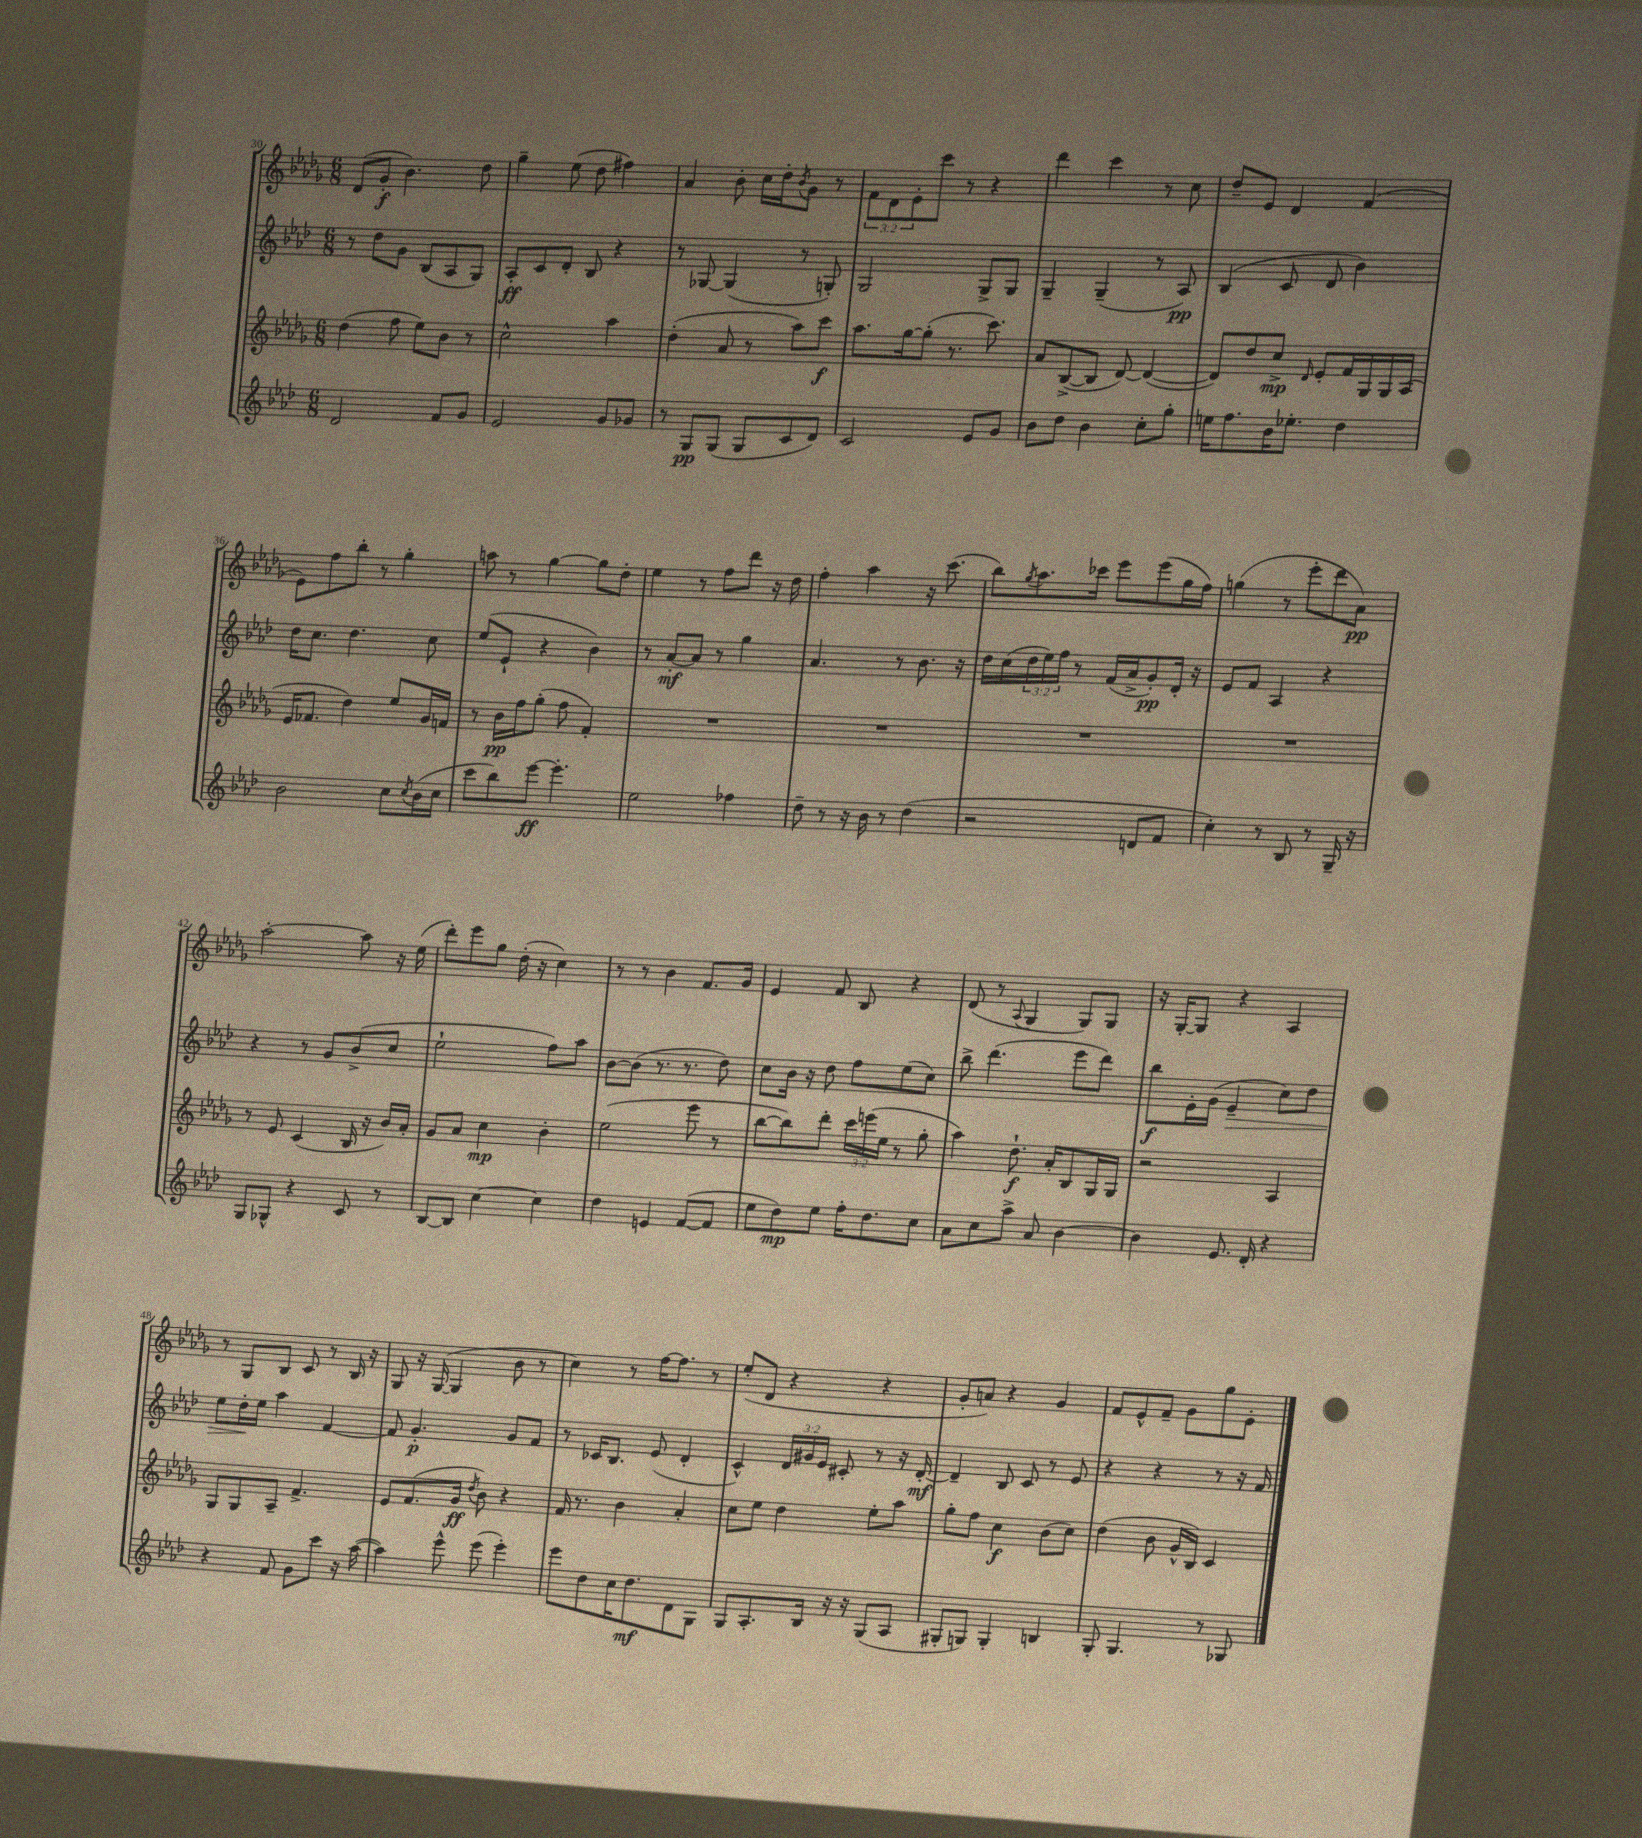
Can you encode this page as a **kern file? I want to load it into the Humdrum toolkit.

**kern	**kern	**kern	**kern
*staff4	*staff3	*staff2	*staff1
*clefG2	*clefG2	*clefG2	*clefG2
*k[b-e-a-d-]	*k[b-e-a-d-g-]	*k[b-e-a-d-]	*k[b-e-a-d-g-]
*M6/8	*M6/8	*M6/8	*M6/8
2d-	(4dd-	8r	(8d-
.	.	8dd-	8g-'
.	8ff	8g	4.b-)
.	8ee-)	(8B-	.
8f	8b-	8A-	.
8g	8r	8G)	8dd-
=	=	=	=
2e-	2cc^^	8A-'	4gg-~
.	.	8c	.
.	.	8d-'	(8ee-
.	.	8B-	8dd-
8g	4aa-	4r	4ff#)
8g-	.	.	.
=	=	=	=
8r	(4dd-'	8r	4a-
8G	.	[8G-	.
(8G	8a-	(4G-]	8b-'
8G	8r	.	16cc
.	.	.	16dd-'
.	.	.	8qb-
8c	8aa-)	8r	8g-
8d-)	8ccc	8G')	8r
=	=	=	=
2c	8.aa-	2G	12f
.	.	.	12d-
.	.	.	12e-'
.	[16gg-	.	.
.	(8gg-']	.	8ccc
.	8.r	.	8r
8e-	.	8G^	4r
.	8.ccc)	.	.
8g	.	8G	.
=	=	=	=
8b-	8a-	4G~	4ddd-
8dd-	([8B-^	.	.
4b-	8B-]	(4G~	4ccc
.	[8d-)	.	.
8cc'	(4d-_	8r	8r
8gg'	.	8A-)	8cc
=	=	=	=
16ee	8d-])	(4B-	8dd-~
8.ff	.	.	.
.	8dd-	.	8e-
16b-	8cc^	8c	4d-
8.ee-'	.	.	.
.	16qqd-	.	.
.	8e-'	8d-	.
4dd-	16f	4b-)	(4f
.	16G-	.	.
.	16G-	.	.
.	(16A-	.	.
=	=	=	=
2b-	16e-	16dd-	8e-)
.	8.f-	8.cc	.
.	.	.	8ff
.	4dd-)	4.dd-	8bb-'
.	.	.	8r
8cc	8ee-	.	4gg-'
8qcc	.	.	.
(16b-	16g-	8cc	.
16cc	16f	.	.
=	=	=	=
8ccc	8r	(8ee-	8aa
8bb-)	16b-	8e-`	8r
.	16ff	.	.
[8eee-	(8gg-'	4r	[4gg-
4.eee-']	8ff	.	.
.	4f')	4b-)	8gg-]
.	.	.	8dd-'
=	=	=	=
2ee-	2.r	8r	4ee-
.	.	[8a-'	.
.	.	8a-]	8r
.	.	8r	8ff
4ff-	.	4gg	8ddd-
.	.	.	16r
.	.	.	16dd-
=	=	=	=
8dd-~	2.r	4.a-	4ff'
8r	.	.	.
16r	.	.	4aa-
16b-	.	.	.
8r	.	8r	.
(4dd-	.	8.b-	16r
.	.	.	(8.ccc
.	.	16r	.
=	=	=	=
2r	2.r	16dd-	8bb-)
.	.	(16cc	.
.	.	.	8qgg-
.	.	24dd-	8.aa-
.	.	24ee-)	.
.	.	24ff	.
.	.	8r	.
.	.	.	16ccc-
.	.	(16f	8eee-
.	.	16a-^	.
8d	.	8g')	(8eee-
8f	.	16d-'	16gg-
.	.	16r	16ff)
=	=	=	=
4cc')	2.r	8e-	(4gg
.	.	8f	.
8r	.	4A-	8r
8B-	.	.	8eee-'
8r	.	4r	8ddd-
16G~	.	.	8a-)
16r	.	.	.
=	=	=	=
8G	8r	4r	[2aa-'
8G-^^	8e-	.	.
4r	(4c	8r	.
.	.	8g	.
8c	16B-	(8b-^	8aa-]
.	16r	.	.
8r	16b-)	8cc	16r
.	16a-'	.	(16ee-
=	=	=	=
[8B-	8g-	2ee-`	8ddd-')
8B-]	8a-	.	8eee-
[4cc	4cc	.	8gg-
.	.	.	(16dd-'
.	.	.	16r
4cc]	4b-'	8ff)	4cc)
.	.	8aa-	.
=	=	=	=
4dd-	(2ee-	[8b-	8r
.	.	(8b-]	8r
4e	.	8.r	4b-
.	.	8.r	.
([8f	8eee-	.	8.f
8f]	8r	8dd-)	.
.	.	.	16g-
=	=	=	=
8ee-	[8bb-	8cc	4e-
8dd-)	8bb-])	16b-	.
.	.	16r	.
8ee-	8ddd-'	8dd-	8f
16ff'	24ccc	8ff	8B-
.	(24eee	.	.
8.dd-	.	.	.
.	24ee-	.	.
.	8r	(8ee-	4r
8cc	8gg-'	8cc)	.
=	=	=	=
8a-	4aa-)	8bb-^	(8d-
8cc	.	(4.ddd-	8r
.	.	.	8qqA-
8aa-^	8.dd-`	.	4G-
8a-	.	.	.
.	16a-'	.	.
[4b-	8B-	8eee-	8G-)
.	16G-	8ddd-)	8G-
.	16G-	.	.
=	=	=	=
4b-]	2r	8bb-	16r
.	.	.	[16G-'
.	.	16e-'	8G-]
.	.	(16g	.
8.e-	.	4e-~	4r
16d-'	.	.	.
4r	4A-	8cc)	4A-
.	.	8dd-	.
=	=	=	=
4r	8G-	8ee-	8r
.	8G-	16dd-'	8G-
.	.	16ee-	.
8f	8A-~	4aa-	8B-
8g	4.f^	.	8c
8ccc	.	[4f	8r
16r	.	.	16B-
([16aa-	.	.	16r
=	=	=	=
4aa-])	8e-	8f]	8G-
.	(8.f	4.g'	16r
.	.	.	([16G-
8eee-^^	.	.	4G-]
.	16g-	.	.
.	8qdd-	.	.
(8eee-	8b-)	.	.
4eee-')	4r	8g	8b-
.	.	8f	8r
=	=	=	=
8eee-	16f	8r	4cc)
.	8.r	.	.
8dd-	.	16c-	.
.	.	8.B-	.
16cc	4b-	.	8r
8.dd-	.	.	.
.	.	(8e-	[16ff
.	.	.	8.ff]
8d-	4a-'	4d-'	.
8G	.	.	8r
=	=	=	=
8G	8cc	4c^^)	(8ee-'
8.A-'	8ee-	.	8d-
.	4dd-	24d-	4r
.	.	24g#	.
16B-	.	.	.
.	.	24e-	.
16r	.	8c#'	.
16r	.	.	.
(8G	8ee-'	8r	4r
8A-	8aa-	16r	.
.	.	[16d-'	.
=	=	=	=
8G#'	8gg-'	4d-~]	8g-'
8G)	8ff	.	8a)
4G'	4cc	8B-	4r
.	.	8c	.
4B	(8b-	8r	4g-
.	8cc)	8e-	.
=	=	=	=
8G'	(4dd-	4r	8f
4.G	.	.	8e-^^
.	8b-	4r	8f~
.	16g-^^	.	8g-
.	16B-)	.	.
8r	4c	8r	8gg-
8G-	.	16r	8e-'
.	.	16f	.
==	==	==	==
*-	*-	*-	*-
